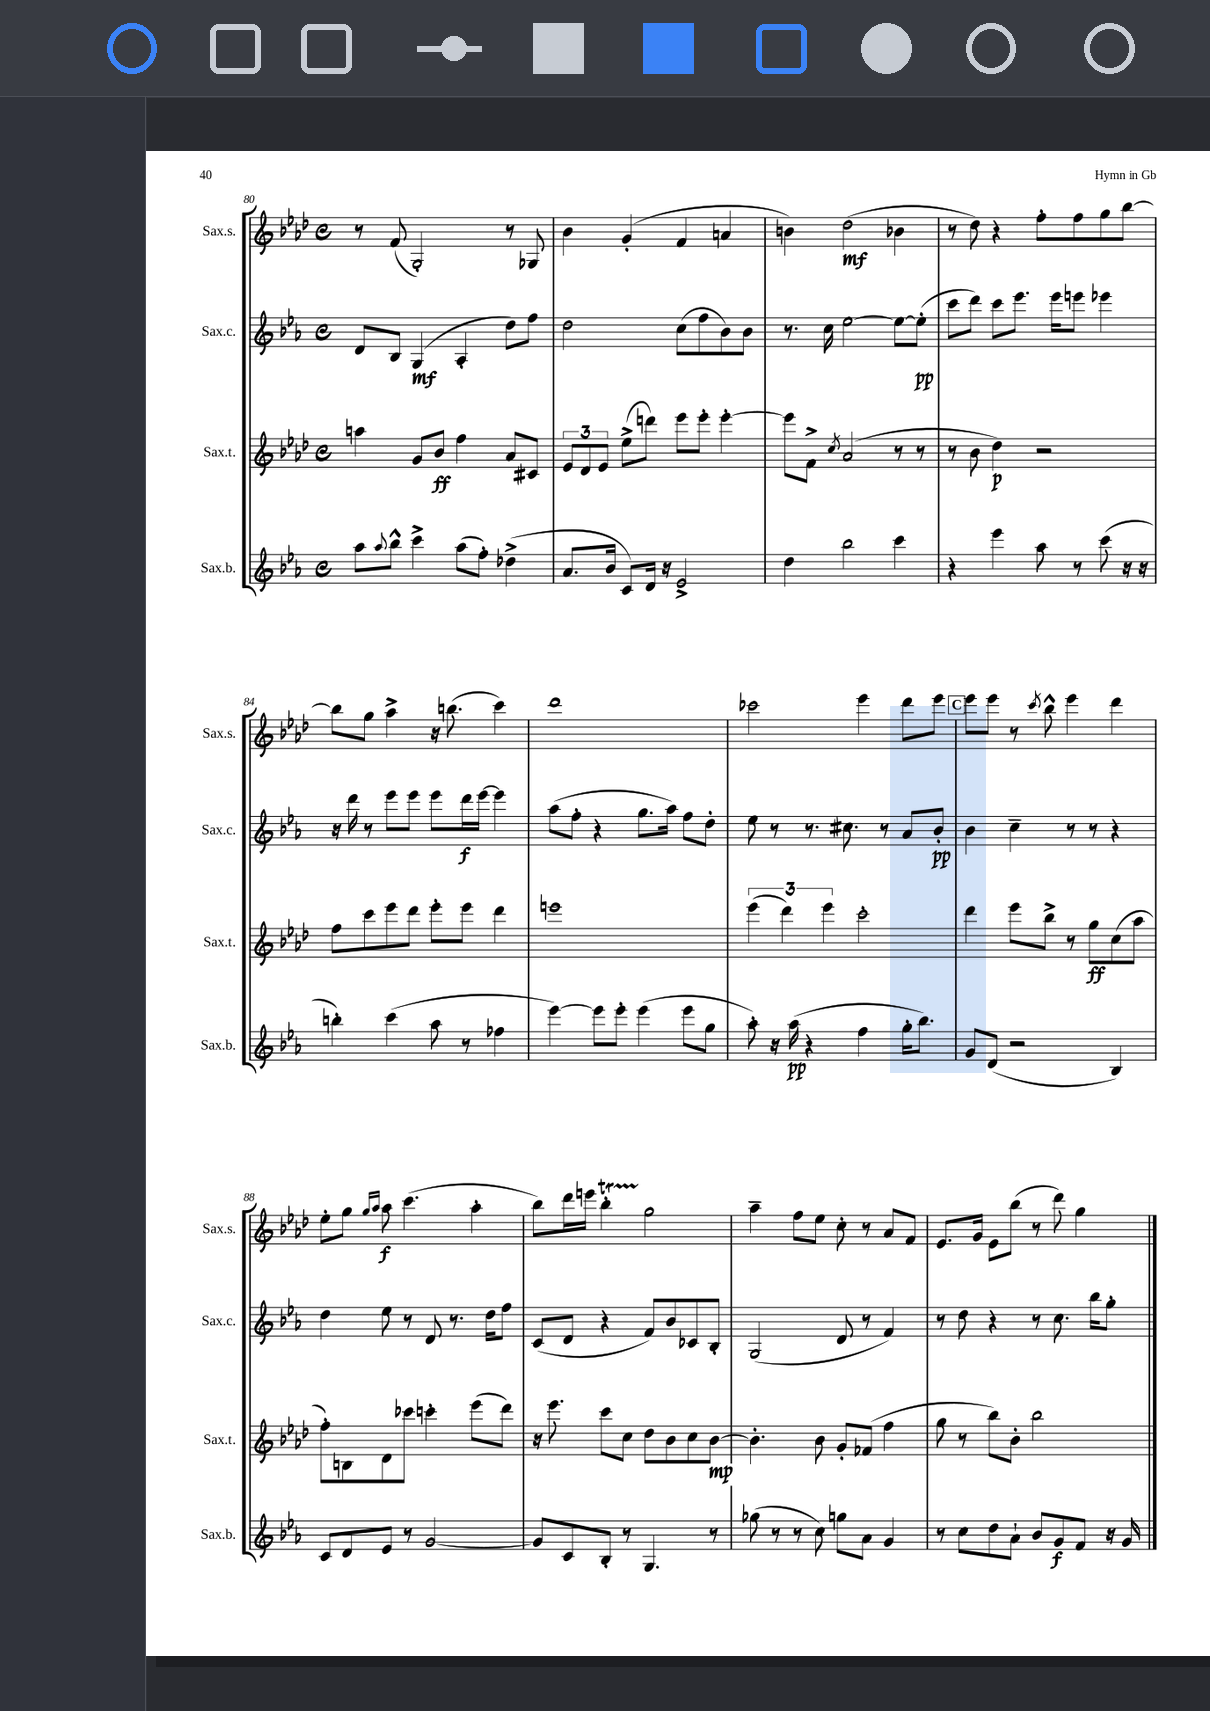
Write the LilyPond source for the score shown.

<<
\new StaffGroup <<
\new Staff = "s0" \with { instrumentName = "Sax.s." shortInstrumentName = "Sax.s." } {
    \clef treble \key aes \major \defaultTimeSignature \time 4/4
    r8 f'8( g2-.) r8 ges8 |
    bes'4 g'4-.( f'4 a'4 |
    b'4) des''2\mf( bes'4 |
    r8 des''8) r4 f''8-. f''8 g''8 bes''8~ |
    bes''8 g''8 aes''4-> r16 b''8.( c'''4) |
    des'''1 |
    ces'''2 ees'''4 des'''8 ees'''8 |
    \mark \markup { \box "C" } ees'''8 ees'''8 r8 \acciaccatura { c'''8 } bes''8-^ ees'''4 des'''4 |
    ees''8-. g''8 \grace { g''16 aes''16 } aes''8\f c'''4.( aes''4-. |
    bes''8) des'''16 e'''16 bes''4-.\startTrillSpan g''2\stopTrillSpan |
    aes''4-- f''8 ees''8 c''8-. r8 aes'8 f'8 |
    ees'8. g'16 ees'8 bes''8( r8 des'''8) g''4 \bar "|." |
}
\new Staff = "s1" \with { instrumentName = "Sax.c." shortInstrumentName = "Sax.c." } {
    \clef treble \key ees \major \defaultTimeSignature \time 4/4
    d'8 bes8 g4\mf( aes4-. d''8) f''8 |
    d''2 c''8( f''8 bes'8) bes'8 |
    r8. c''16 ees''2~ ees''8~ ees''8-.\pp( |
    c'''8 d'''8) c'''8 ees'''8. ees'''16 e'''8 ees'''4 |
    r16 d'''16 r8 ees'''8 ees'''8 ees'''8 d'''16\f ees'''16~ ees'''4 |
    aes''8( f''8-. r4 g''8. aes''16) f''8 d''8-. |
    ees''8 r8 r8. cis''8. r8 aes'8 bes'8-.\pp |
    \mark \markup { \box "C" } bes'4 c''4-- r8 r8 r4 |
    d''4 ees''8 r8 d'8 r8. d''16 f''8 |
    c'8( d'8 r4 f'8) bes'8 ces'8 bes8-. |
    g2( d'8 r8 f'4) |
    r8 d''8 r4 r8 c''8. bes''16 g''8-. \bar "|." |
}
\new Staff = "s2" \with { instrumentName = "Sax.t." shortInstrumentName = "Sax.t." } {
    \clef treble \key aes \major \defaultTimeSignature \time 4/4
    a''4 g'8 bes'8\ff f''4 aes'8 cis'8 |
    \tuplet 3/2 { ees'8 des'8 ees'8 } ees''8->( d'''8) ees'''8 ees'''8-. ees'''4~-. |
    ees'''8 f'8-> \acciaccatura { c''8 } aes'2( r8 r8 |
    r8 bes'8 des''4\p) r2 |
    f''8 c'''8 ees'''8 des'''8 ees'''8-. ees'''8 des'''4 |
    e'''1 |
    \tuplet 3/2 { ees'''4( des'''4) ees'''4 } c'''2-. |
    \mark \markup { \box "C" } des'''4 ees'''8 bes''8-> r8 g''8\ff c''8( aes''8 |
    f''8-.) b8 des'8 ces'''8 c'''4-. ees'''8( des'''8) |
    r16 ees'''8. c'''8 c''8 des''8 bes'8 c''8 bes'8~\mp |
    bes'4.-. bes'8 g'8-. fes'8( f''4 |
    g''8 r8 bes''8) bes'8-. bes''2 \bar "|." |
}
\new Staff = "s3" \with { instrumentName = "Sax.b." shortInstrumentName = "Sax.b." } {
    \clef treble \key ees \major \defaultTimeSignature \time 4/4
    aes''8 \appoggiatura { aes''8 } bes''8-^ c'''4-> aes''8( f''8-.) des''4->( |
    aes'8. bes'16 c'8) d'16 r16 ees'2-> |
    d''4 bes''2 c'''4 |
    r4 ees'''4 aes''8 r8 c'''8( r16 r16 |
    b''4-.) c'''4( aes''8 r8 fes''4 |
    ees'''4~) ees'''8 ees'''8-. ees'''4( ees'''8 g''8 |
    aes''8-.) r16 aes''16\pp( r4 f''4 g''16-. bes''8.) |
    \mark \markup { \box "C" } g'8 d'8( r2 bes4) |
    c'8 d'8 ees'8 r8 g'2~ |
    g'8 c'8 bes8-. r8 g4. r8 |
    ges''8( r8 r8 c''8) g''8 aes'8 g'4 |
    r8 c''8 d''8 aes'8-! bes'8 g'8\f f'8 r16 g'16 \bar "|." |
}
>>
>>
\layout { \context { \Score currentBarNumber = #80 } }
